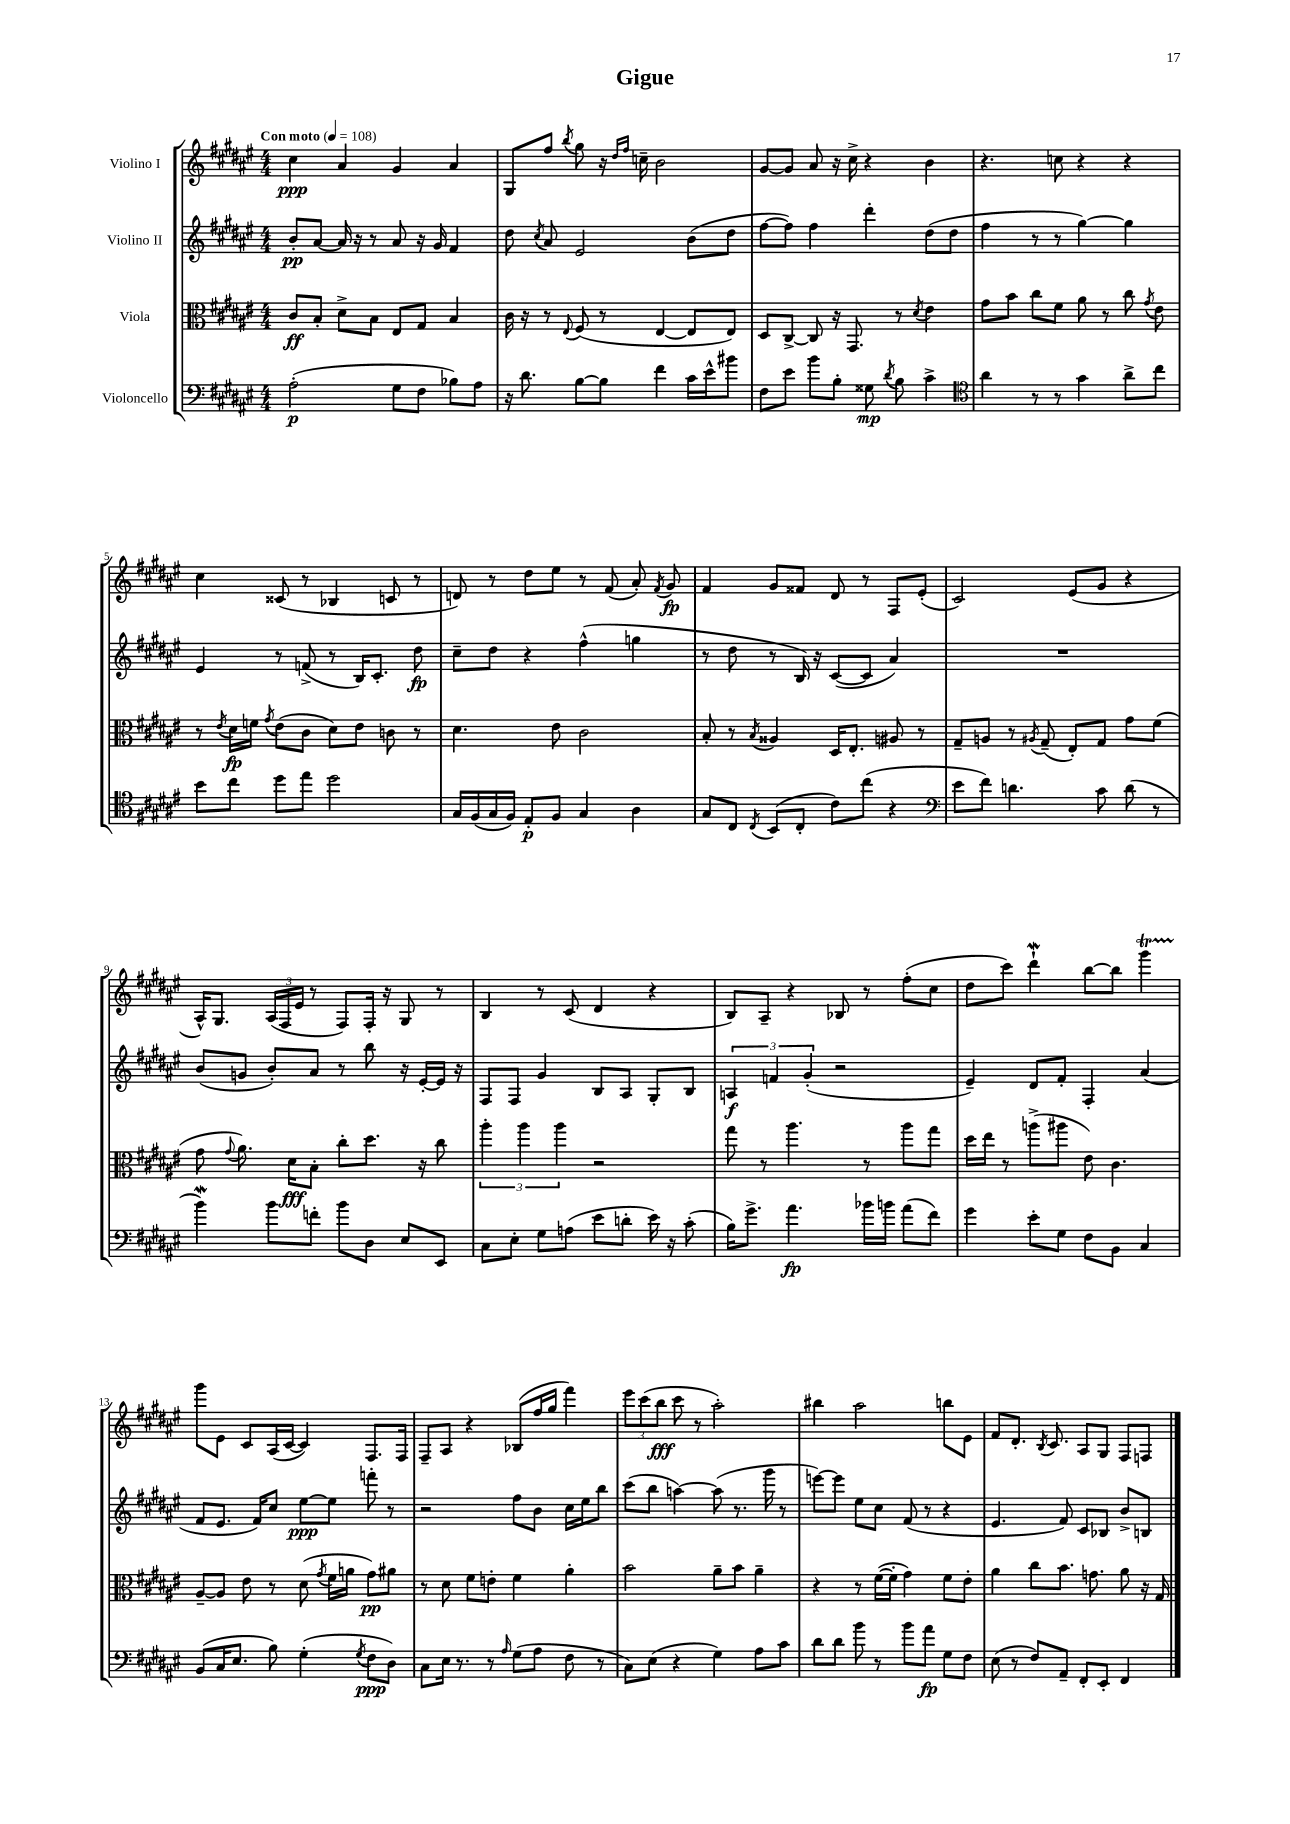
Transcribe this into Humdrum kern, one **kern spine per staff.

**kern	**kern	**kern	**kern
*staff4	*staff3	*staff2	*staff1
*clefF4	*clefC3	*clefG2	*clefG2
*k[f#c#g#d#a#e#]	*k[f#c#g#d#a#e#]	*k[f#c#g#d#a#e#]	*k[f#c#g#d#a#e#]
*M4/4	*M4/4	*M4/4	*M4/4
*MM108	*MM108	*MM108	*MM108
(2A#'	8c#	8b'	4cc#
.	8B'	[8a#	.
.	8d#^	16a#]	4a#
.	.	16r	.
.	8B	8r	.
8G#	8E#	8a#	4g#
8F#	8G#	16r	.
.	.	16g#	.
8B-)	4B	4f#	4a#
8A#	.	.	.
=	=	=	=
16r	16c#	8dd#	8G#
8.d#	16r	.	.
.	.	8qcc#	.
.	8r	8a#	8ff#
.	8qqE#	.	8qbb
[8B	(8F#	2e#	8gg#
8B]	8r	.	16r
.	.	.	16qqdd#
.	.	.	16qqff#
.	.	.	16cc~
4f#	[4E#	.	2b
16c#	8E#]	(8b	.
16e#^^	.	.	.
8b#	8E#)	8dd#	.
=	=	=	=
8F#	8D#	[8ff#	[8g#
8e#	[8C#^	8ff#])	8g#]
8b	8C#]	4ff#	8a#
8B'	16r	.	16r
.	8.GG#	.	16cc#^
8G##	.	4ddd#'	4r
8qd#	.	.	.
8B	8r	.	.
.	8qd#	.	.
4c#^	4e#	(8dd#	4b
.	.	8dd#	.
=	=	=	=
*clefC4	*	*	*
4a#	8g#	4ff#	4.r
.	8b	.	.
8r	8cc#	8r	.
8r	8f#	8r	8cc
4g#	8a#	[4gg#)	4r
.	8r	.	.
8a#^	8cc#	4gg#]	4r
.	8qg#	.	.
8cc#	8e#	.	.
=	=	=	=
8b	8r	4e#	4cc#
.	8qe#	.	.
8cc#	16d#	.	.
.	16f	.	.
.	8qg#	.	.
8dd#	(8e#	8r	(8c##
8ee#	8c#	(8f^	8r
2dd#	8d#)	8r	4B-
.	8e#	16B)	.
.	.	8.c#'	.
.	8c	.	8c
.	8r	8dd#	8r
=	=	=	=
16G#	4.d#	8cc#~	8d)
(16F#	.	.	.
16G#	.	8dd#	8r
16F#)	.	.	.
8E#'	.	4r	8dd#
8F#	8e#	.	8ee#
4G#	2c#	(4ff#^^	8r
.	.	.	(8f#
4A#	.	4gg	8a#')
.	.	.	8qf#
.	.	.	8g#
=	=	=	=
8G#	8B'	8r	4f#
8C#	8r	8dd#	.
8qC#	8qB	.	.
(8BB	4A##	8r	8g#
8C#'	.	16B)	8f##
.	.	16r	.
8c#)	16D#	([8c#	8d#
.	8.E#'	.	.
(8cc#	.	8c#]	8r
4r	8A#	4a#)	8F#
.	8r	.	(8e#'
=	=	=	=
*clefF4	*	*	*
8e#	8G#~	1r	2c#)
8f#)	8A	.	.
4.d	8r	.	.
.	8qA#	.	.
.	(8G#~	.	.
.	8E#')	.	(8e#
8c#	8G#	.	8g#
(8d	8g#	.	4r
8r	(8f#	.	.
=	=	=	=
4b)	8g#	(8b	16A#^^)
.	.	.	8.G#
.	8qqg#	.	.
.	8.a#)	8g	.
8b	.	8b')	(24A#
.	.	.	24F#
.	16d#	.	.
.	.	.	24e#
8f'	8B'	8a#	8r
8b	8cc#'	8r	8F#)
8D#	8.dd#	8bb	16F#'
.	.	.	16r
8E#	.	16r	8G#
.	16r	[16e#'	.
8EE#	8cc#	16e#]	8r
.	.	16r	.
=	=	=	=
8C#	6aa#'	8F#	4B
8E#'	.	8F#	.
.	6aa#	.	.
8G#	.	4g#	8r
.	6aa#	.	.
(8A	.	.	(8c#
8e#	2r	8B	4d#
8d'	.	8A#	.
16e#)	.	8G#'	4r
16r	.	.	.
(8c#'	.	8B	.
=	=	=	=
16B)	8gg#	6A	8B)
8.g#^	.	.	.
.	8r	.	8A#~
.	.	6f	.
4.a#	4.aa#	.	4r
.	.	(6g#'	.
.	.	2r	8B-
16b-	8r	.	8r
16b	.	.	.
(8a#	8aa#	.	(8ff#'
8f#)	8gg#	.	8cc#
=	=	=	=
4g#	16dd#	4e#~)	8dd#
.	16ee#	.	.
.	8r	.	8ccc#)
8e#'	(8aa^	8d#	4ddd#`
8G#	8aa#	8f#'	.
8F#	8e#)	4F#'	[8bb
8BB	4.c#	.	8bb]
4C#	.	(4a#	4ggg#
=	=	=	=
(8BB	[8A#~	8f#	8ggg#
16C#	8A#]	8.e#	8e#
8.E#	.	.	.
.	8e#	.	8c#
.	.	16f#)	.
8B)	8r	8cc#	(16A#
.	.	.	[16c#
(4G#'	(8d#	[8ee#	4c#])
.	8qg#	.	.
.	16f#	8ee#]	.
.	16a	.	.
8qG#	.	.	.
8F#	8g#)	8fff'	8.F#
8D#)	8a#	8r	.
.	.	.	16F#
=	=	=	=
8C#	8r	2r	8F#~
16E#	8d#	.	8A#
8.r	.	.	.
.	8f#	.	4r
8r	8e'	.	.
16qqA#	.	.	.
(8G#	4f#	8ff#	(8B-
8A#	.	8b	16ff#
.	.	.	16gg#
8F#	4a#'	16cc#	4fff#)
.	.	16ee#	.
8r	.	8bb	.
=	=	=	=
8C#)	2b	(8ccc#	12eee#
.	.	.	(12ccc#
(8E#	.	8bb	.
.	.	.	12bb
4r	.	[4aa)	8ccc#
.	.	.	8r
4G#)	8a#~	(8aa]	2aa#')
.	8b	8.r	.
8A#	4a#~	.	.
.	.	16ggg#	.
8c#	.	8r	.
=	=	=	=
8d#	4r	[8eee)	4bb#
8d#	.	8eee]	.
8b	8r	8ee#	2aa#
8r	([16f#	8cc#	.
.	16f#']	.	.
8b	4g#)	(8f#	.
8a#	.	8r	.
8G#	8f#	4r	8bb
8F#	8e#'	.	8e#
=	=	=	=
(8E#	4a#	4.e#	8f#
8r	.	.	8.d#'
8F#)	8cc#	.	.
.	.	.	8qB
.	.	.	8.c#
8AA#~	8.b	8f#)	.
8FF#'	.	8c#	8A#
.	8.g	.	.
8EE#'	.	8B-	8G#
4FF#	8a#	8b^	8F#
.	16r	8B	8F
.	16G#	.	.
==	==	==	==
*-	*-	*-	*-
